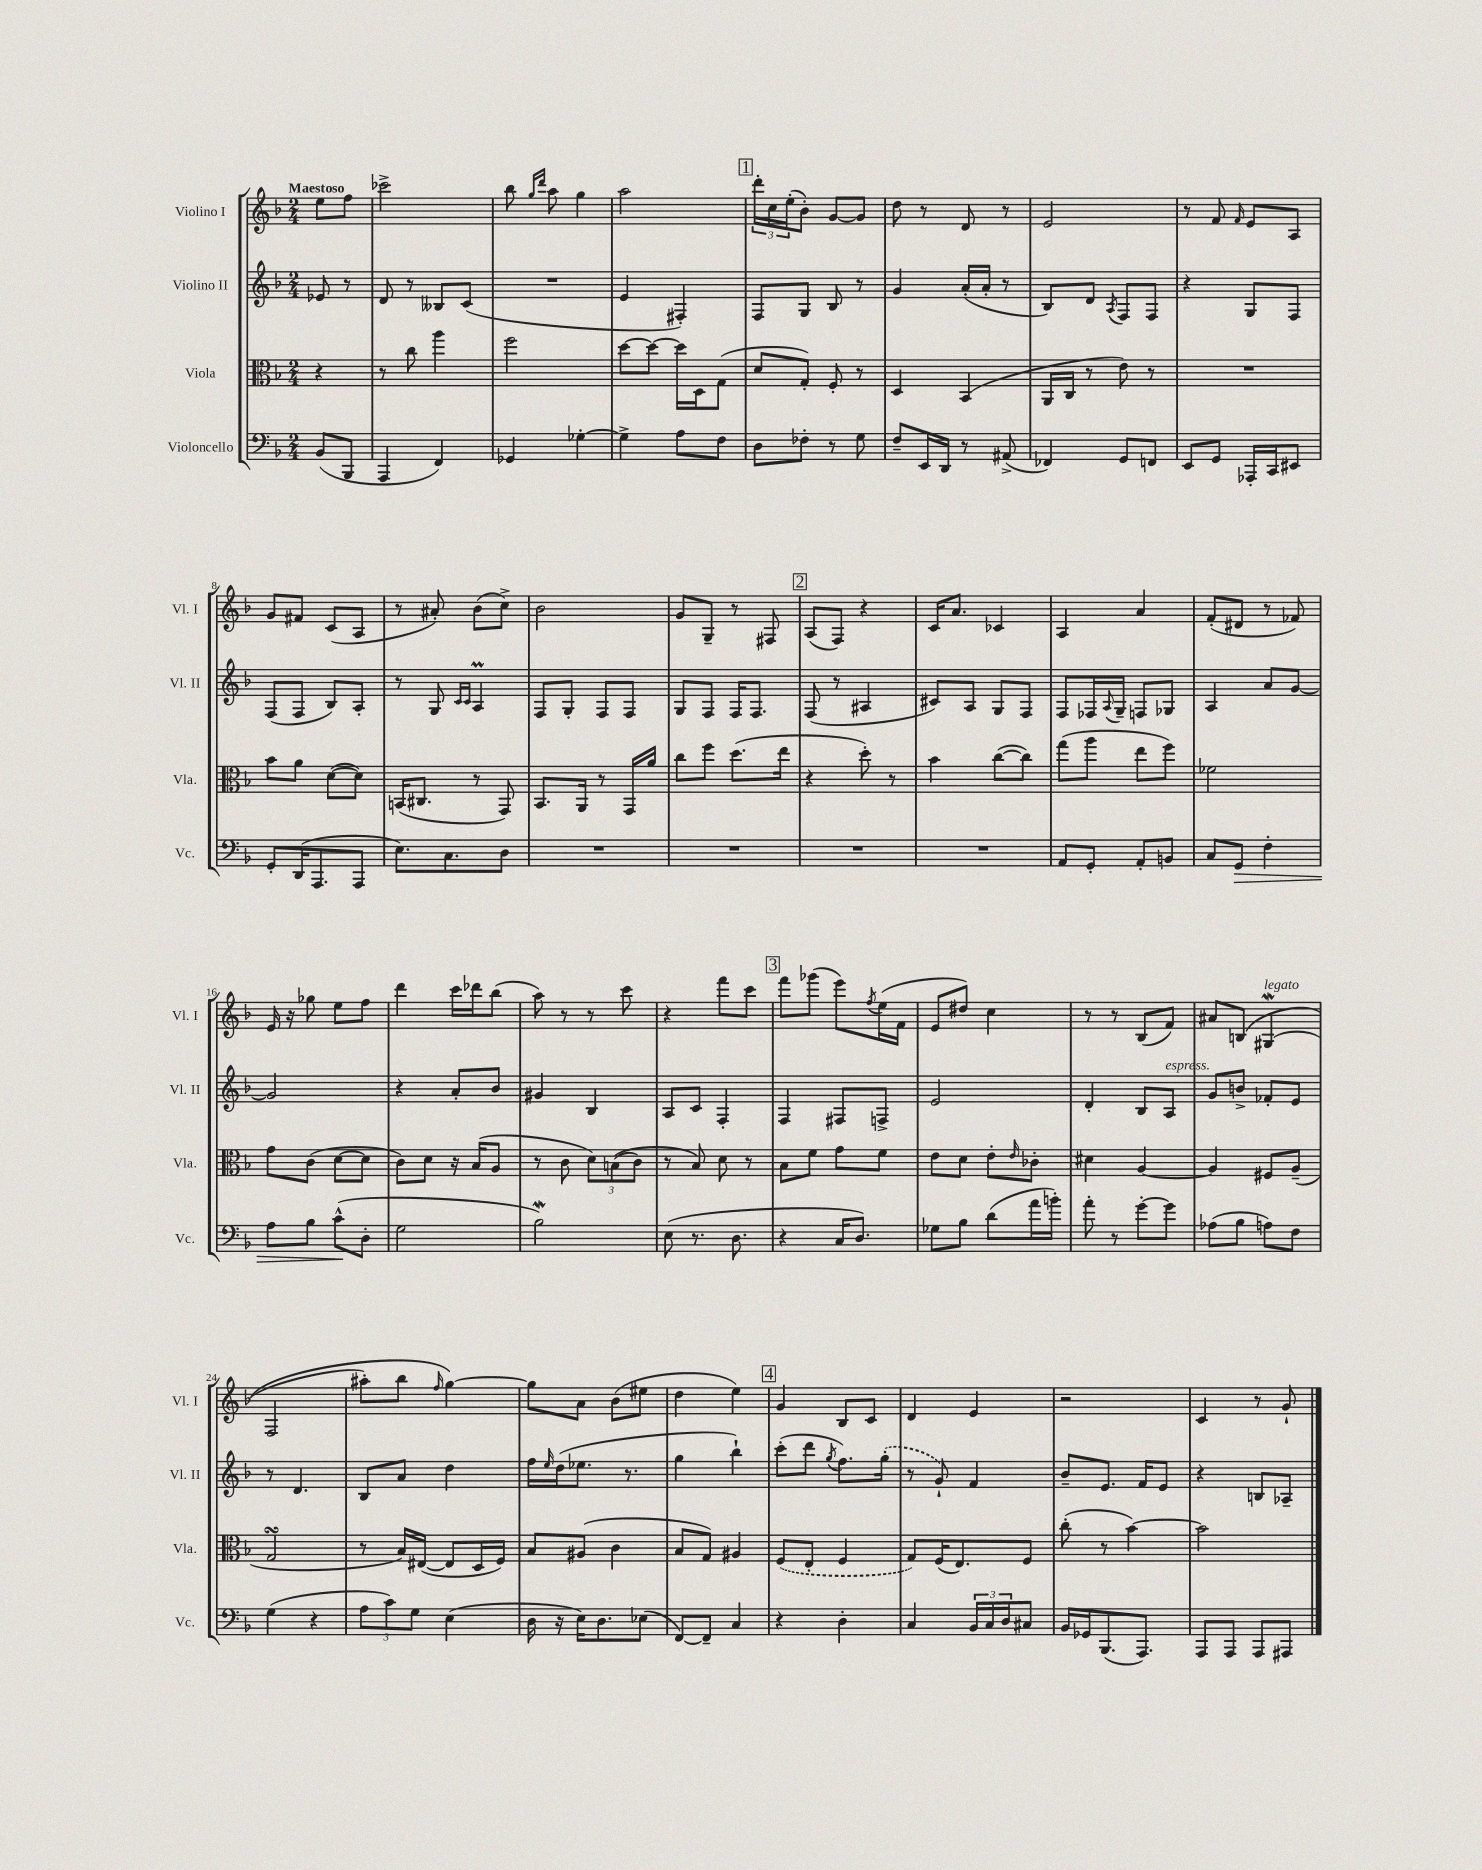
<<
\new StaffGroup <<
\new Staff = "s0" \with { instrumentName = "Violino I" shortInstrumentName = "Vl. I" } {
    \clef treble \key f \major \numericTimeSignature \time 2/4 \partial 4 \tempo "Maestoso"
    e''8 f''8 |
    ces'''2-> |
    bes''8 \grace { g''16 d'''16 } a''8 g''4 |
    a''2 |
    \mark \markup { \box "1" } \tuplet 3/2 { d'''16-. c''16 e''16-.( } bes'8-.) g'8~ g'8 |
    d''8 r8 d'8 r8 |
    e'2 |
    r8 f'8 \grace { f'16 } e'8 a8 |
    g'8 fis'8 c'8( a8 |
    r8 ais'8-.) bes'8( c''8->) |
    bes'2 |
    g'8 g8-- r8 fis8 |
    \mark \markup { \box "2" } a8( f8) r4 |
    c'16 a'8. ces'4 |
    a4 a'4 |
    f'8-.( dis'8 r8 fes'8) |
    e'16 r16 ges''8 e''8 f''8 |
    d'''4 c'''16 des'''16 bes''8( |
    a''8) r8 r8 c'''8 |
    r4 f'''8 c'''8 |
    \mark \markup { \box "3" } f'''8 ges'''8( e'''8) \acciaccatura { f''8 } e''16( f'16 |
    e'8 dis''8) c''4 |
    r8 r8 bes8( f'8) |
    ais'8 b8\( gis4\mordent^\markup { \italic "legato" }( |
    f2 |
    ais''8-.) bes''8 \grace { f''16 } g''4~\) |
    g''8 a'8 bes'8( eis''8 |
    d''4 e''4) |
    \mark \markup { \box "4" } g'4 bes8 c'8 |
    d'4 e'4 |
    r2 |
    c'4 r8 g'8-! \bar "|." |
}
\new Staff = "s1" \with { instrumentName = "Violino II" shortInstrumentName = "Vl. II" } {
    \clef treble \key f \major \numericTimeSignature \time 2/4 \partial 4
    ees'8 r8 |
    d'8 r8 beses8 c'8( |
    R2 |
    e'4 fis4-.) |
    \mark \markup { \box "1" } f8 g8 bes8 r8 |
    g'4 a'16-.( a'16-. r8 |
    bes8) d'8 \acciaccatura { a8 } f8 f8 |
    r4 g8 f8 |
    f8( f8 bes8) a8-. |
    r8 g8 \grace { c'16 c'16 } a4\prall |
    f8 g8-. f8 f8 |
    g8 f8 f16 f8. |
    \mark \markup { \box "2" } f8( r8 ais4 |
    cis'8) a8 g8 f8 |
    f8 fes16 \appoggiatura { a8 } g16-- f8 ges8 |
    a4 a'8 g'8~ |
    g'2 |
    r4 a'8-. bes'8 |
    gis'4 bes4 |
    a8 c'8 f4-. |
    \mark \markup { \box "3" } f4 fis8 f8-> |
    e'2 |
    d'4-. bes8 a8^\markup { \italic "espress." } |
    g'8 b'8-> fes'8-. e'8 |
    r8 d'4. |
    bes8 a'8 d''4 |
    f''16 \grace { e''16 } d''16( ees''8. r8. |
    g''4 bes''4-!) |
    \mark \markup { \box "4" } c'''8-.( d'''8 \acciaccatura { g''8 } f''8.) \once \slurDashed g''16-.( |
    r8 g'8-!) f'4 |
    bes'8-- e'8. f'16 e'8 |
    r4 b8 aes8-- \bar "|." |
}
\new Staff = "s2" \with { instrumentName = "Viola" shortInstrumentName = "Vla." } {
    \clef alto \key f \major \numericTimeSignature \time 2/4 \partial 4
    r4 |
    r8 c''8 a''4 |
    f''2 |
    d''8~ d''8~ d''16 d16 g8( |
    \mark \markup { \box "1" } d'8 g8-.) f8-. r8 |
    d4 bes,4( |
    a,16 c16 r8 e'8) r8 |
    R2 |
    bes'8 a'8 d'8~( d'8) |
    b,16( cis8. r8 g,8) |
    bes,8. a,16 r8 g,16 a'16 |
    c''8 f''8 d''8.( e''16 |
    \mark \markup { \box "2" } r4 d''8-.) r8 |
    bes'4 c''8~( c''8) |
    g''8( a''8 e''8 f''8) |
    fes'2 |
    g'8 c'8( d'8~ d'8 |
    c'8) d'8 r16 bes16( a8 |
    r8 c'8 \tuplet 3/2 { d'8) b8(\( c'8) } |
    r8 bes8\) d'8 r8 |
    \mark \markup { \box "3" } bes8 f'8 g'8 f'8 |
    e'8 d'8 e'8-. \grace { e'16 } ces'8-. |
    dis'4 a4~ |
    a4 fis8 a8--( |
    g2\turn |
    r8 bes16) eis16~( eis8 d16 f16) |
    bes8 ais8( c'4 |
    bes8 g8) ais4 |
    \mark \markup { \box "4" } \once \slurDashed f8( e8-. f4 |
    g8) f16( e8.) f8 |
    c''8-.( r8 bes'4~) |
    bes'2 \bar "|." |
}
\new Staff = "s3" \with { instrumentName = "Violoncello" shortInstrumentName = "Vc." } {
    \clef bass \key f \major \numericTimeSignature \time 2/4 \partial 4
    bes,8( bes,,8 |
    a,,4 f,4) |
    ges,4 ges4~-. |
    ges4-> a8 f8 |
    \mark \markup { \box "1" } d8 fes8-. r8 g8 |
    f8-- e,16 d,16 r8 ais,8->( |
    fes,4) g,8 f,8 |
    e,8 g,8 aes,,16-. c,16 eis,8 |
    g,8-. d,16( a,,8. a,,8 |
    e8.) c8. d8 |
    R2 |
    R2 |
    \mark \markup { \box "2" } R2 |
    R2 |
    a,8 g,8-. a,8-. b,8 |
    c8 g,8\> f4-. |
    a8 bes8 c'8-^\!( d8-. |
    g2 |
    bes2\mordent) |
    e8( r8. d8. |
    \mark \markup { \box "3" } r4 c16 d8.) |
    ges8 bes8 d'8( a'16 b'16-.) |
    a'8-. r8 g'8~-. g'8 |
    aes8( bes8 a8) f8 |
    g4( r4 |
    \tuplet 3/2 { a8 c'8) g8 } e4( |
    d16 r16 e16) d8. ees8( |
    f,8~) f,8-- c4 |
    \mark \markup { \box "4" } r4 d4-. |
    c4 \tuplet 3/2 { bes,16 c16 d16 } cis8 |
    bes,16 ges,16 bes,,8.( a,,8.) |
    a,,8 a,,8 a,,8 ais,,8 \bar "|." |
}
>>
>>
